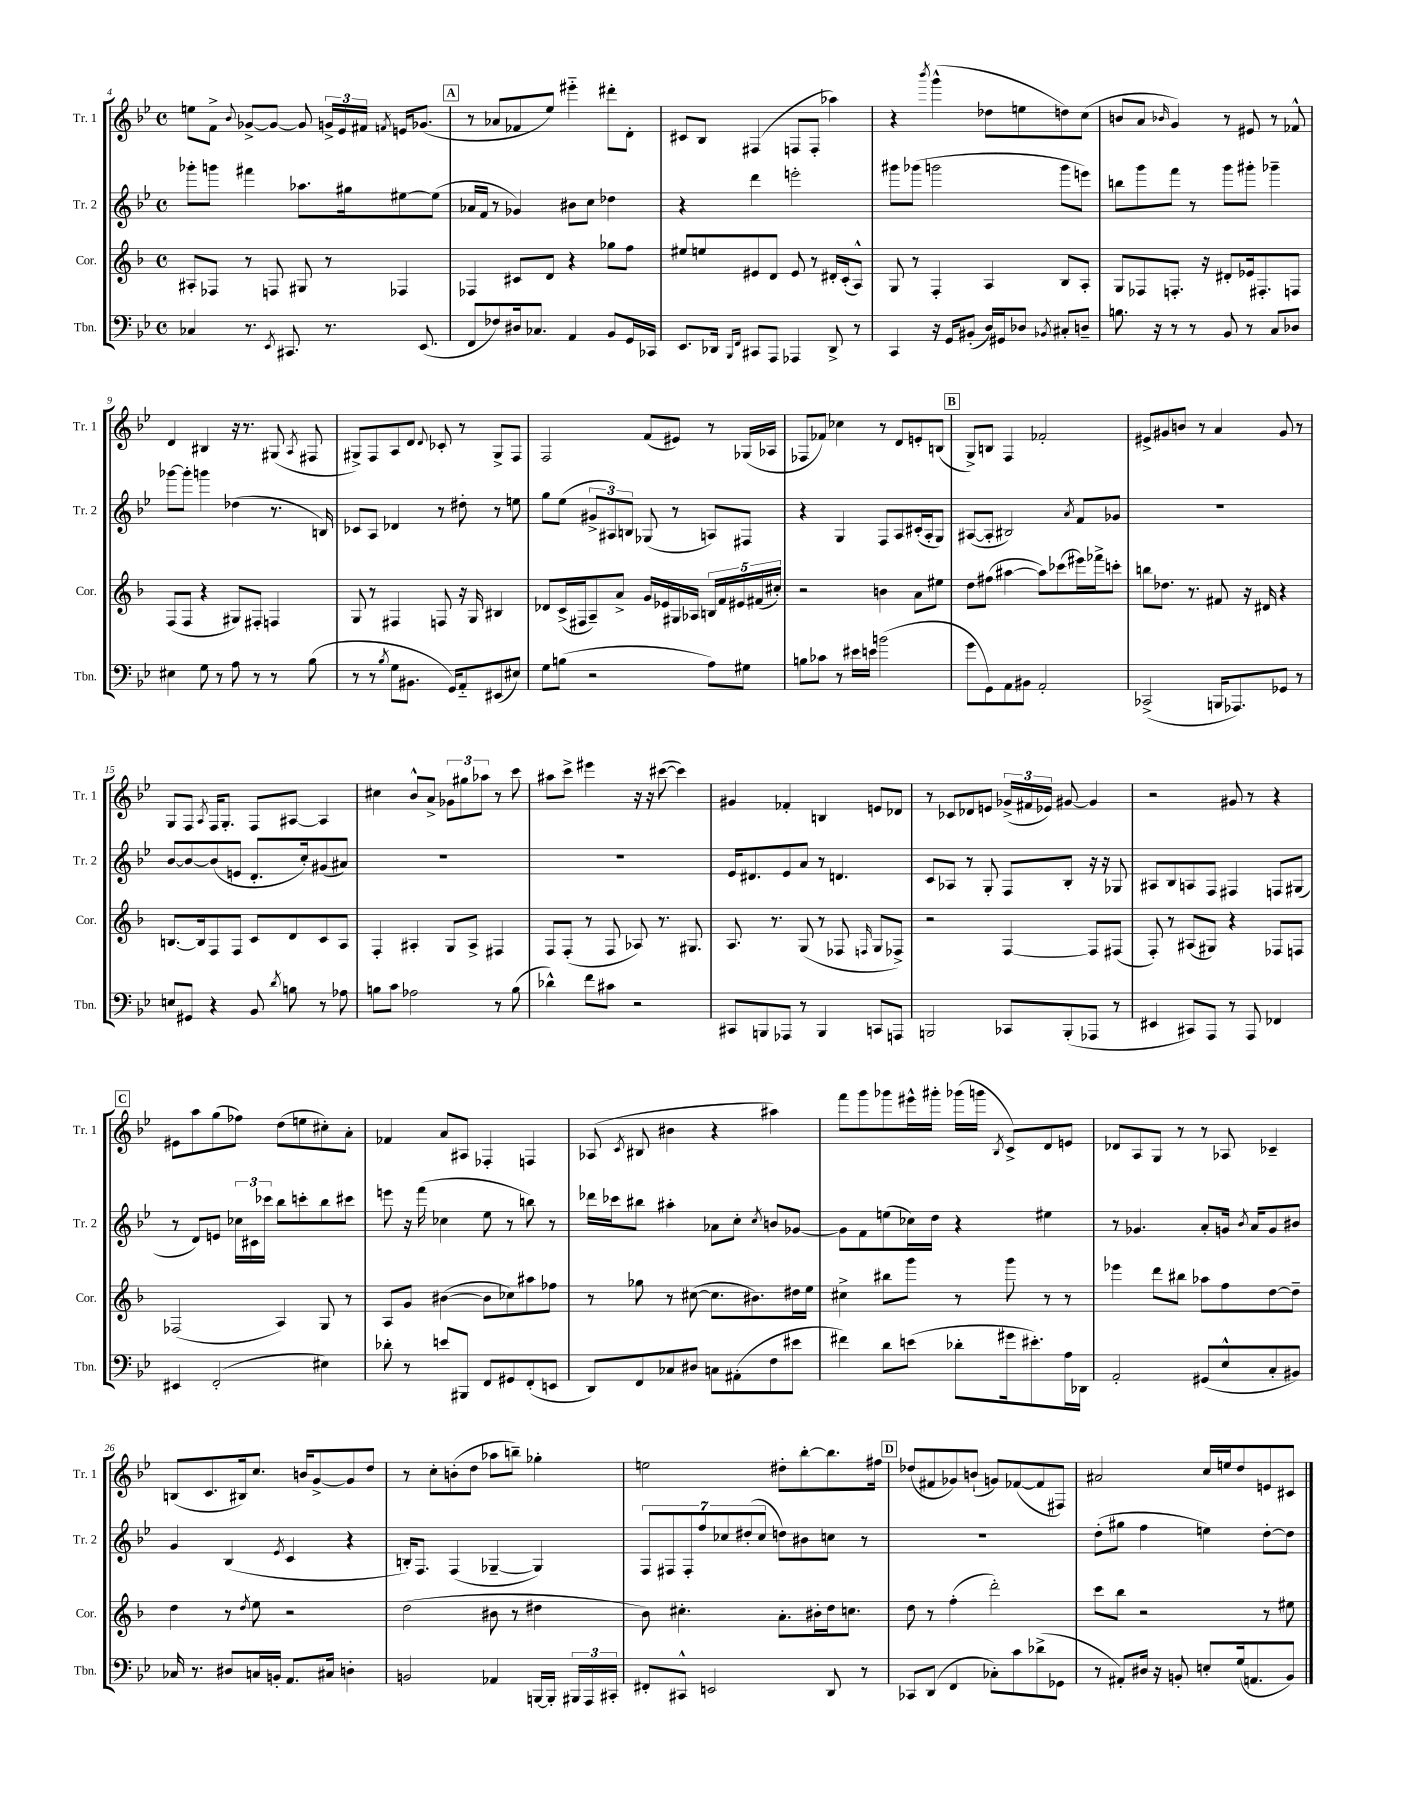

**kern	**kern	**kern	**kern
*staff4	*staff3	*staff2	*staff1
*clefF4	*clefG2	*clefG2	*clefG2
*k[b-e-]	*k[b-]	*k[b-e-]	*k[b-e-]
*M4/4	*M4/4	*M4/4	*M4/4
*met(c)	*met(c)	*met(c)	*met(c)
4C-	8A#'	8ggg-'	8ee
.	8F-	8ggg	8f^
.	.	.	8qqb-
8.r	8r	4fff#	[8g-^
.	8F	.	8g-_
8qEE-	.	.	.
8.CC#	.	.	.
.	8G#	8.aa-	8g-]
8.r	8r	.	24g^
.	.	.	24e-
.	.	16gg#	.
.	.	.	24f#
.	.	.	8qf
.	4F-	[8ee#	16e
(8.EE-	.	.	(8.g-
.	.	(8ee#]	.
=	=	=	=
8FF	4F-	16a-	8r
.	.	16f	.
8F-)	.	8r	8a-
16D#	8c#	4g-)	8f-
8.C-	.	.	.
.	8d	.	8ee-)
4AA	4r	8b#	4eee#'~
.	.	8cc	.
8BB-	8gg-	4dd-	8ddd#'
16GG	8ff	.	8d'
16CC-	.	.	.
=	=	=	=
8.EE-	8ee#	4r	8c#
.	8ee	.	8B-
16DD-	.	.	.
16qqBBB-	.	.	.
16qqFF	.	.	.
8CC#	8e#	4ddd	(4F#
8AAA	8d	.	.
4AAA-	8e#	2eee'	8F
.	8r	.	8F'
8DD-^	16d#'	.	4aa-)
.	(16c'	.	.
8r	8A^^)	.	.
=	=	=	=
4CC	8G	8ggg#	4r
.	8r	(8ggg-	.
.	.	.	8qbbb-
16r	4F'	2ggg	(4ggg^^
16GG	.	.	.
(8BB#'	.	.	.
16D)	4A	.	8dd-
16GG#	.	.	.
8D-	.	.	8ee
8qBB-	.	.	.
8C#'	8B-	8ggg	8dd)
8D~	8A'	8eee)	(8cc
=	=	=	=
8.B	8G	8bb	8b
.	8F-	8ggg	8a
16r	.	.	.
.	.	.	16qqb-
8r	8.F'	8fff	4g)
8r	.	8r	.
.	16r	.	.
8BB-	8d#'	8ggg	8r
8r	16e-	8ggg#'	8e#
.	8.F#'	.	.
8C	.	4ggg-~	8r
8D-	8F	.	8f-^^
=	=	=	=
4E#	(8F	[8ggg-	4d
.	8F	8ggg-']	.
8G	4r	4ggg	4B#
8r	.	.	.
8A	8G#)	(4dd-	16r
.	.	.	8.r
8r	8F#'	.	.
8r	4F	8.r	(8G#
.	.	.	8qA
(8B-	.	.	8F#
.	.	16B)	.
=	=	=	=
8r	8G	8c-	8G#^)
8r	8r	8A	8F
8qB-	.	.	.
8G	4F#	4d-	8A
8.BB#	.	.	8d
.	.	.	8qqd
.	8F	8r	8c-'
16GG)	.	.	.
8AA'~	16r	8dd#'	8r
.	16G	.	.
(8EE#	4B#	8r	8G#^
8E#)	.	8ee	8F
=	=	=	=
8G	8d-	8gg	2F
(8B	(16c^	(8ee-	.
.	16F#	.	.
2r	8A~)	12g#^	.
.	.	12A#)	.
.	8a^	.	.
.	.	12B	.
.	16g	(8G-	(8f
.	16e-	.	.
.	16G#	8r	8e#)
.	16A-	.	.
8A)	20B	8A)	8r
.	20f	.	.
.	20e#	.	.
8G#	.	8F#	(16G-
.	(20f#	.	.
.	.	.	16A-
.	20cc#')	.	.
=	=	=	=
8B	2r	4r	8F-
8c-	.	.	8f-)
8r	.	4G	4cc-
16e#	.	.	.
16e	.	.	.
(2b	4b	8F	8r
.	.	8A	8d
.	8a	(16c#'	8e'
.	.	16A'	.
.	8ee#	8G)	(8B
=	=	=	=
8g	8dd	([8A#	8G^)
8GG)	(8ff#	8A#']	8B
8AA	[4aa#	2B#)	4F
8BB#	.	.	.
2AA'	8aa#])	.	2f-'
.	(8ccc-	.	.
.	.	8qa	.
.	16eee#)	8f	.
.	16fff-^	.	.
.	8ccc'	8g-	.
=	=	=	=
(2CC-^	8bb	1r	8e#^
.	8.dd-	.	8g#
.	.	.	8b
.	8.r	.	.
.	.	.	8r
16BBB	8f#	.	4a
8.AAA-)	.	.	.
.	16r	.	.
.	16d#	.	.
8GG-	4r	.	8g#
8r	.	.	8r
=	=	=	=
8E	[8.B	[8b-	8G
8GG#	.	8b-_	8F
.	16B]	.	.
.	.	.	8qA
4r	8F	(8b-]	16F
.	.	.	8.G'
.	8F	8e	.
8BB-	8c	8.d'	8F
8qd	.	.	.
8B	8d	.	[8A#
.	.	16cc')	.
8r	8c	(8g#	4A#]
8A-	8A	8a#)	.
=	=	=	=
8B	4F'	1r	4cc#
8c	.	.	.
2A-	4A#'	.	8b-^^
.	.	.	8a^
.	8G	.	12g-
.	.	.	12gg#
.	8A#^	.	.
.	.	.	12aa-
8r	4F#	.	8r
(8B	.	.	8ccc
=	=	=	=
4d-^^)	8F	1r	8aa#
.	(8F'	.	8ccc^
8f	8r	.	4eee#
8c#	8F	.	.
2r	8A-)	.	16r
.	.	.	16r
.	8.r	.	([8ccc#
.	.	.	4ccc#])
.	8.G#	.	.
=	=	=	=
8CC#	8.A	16e-	4g#
.	.	8.d#	.
8BBB	.	.	.
.	8.r	.	.
8AAA-	.	8e-	4f-'
8r	(8G	8a	.
4BBB	8r	8r	4B
.	8F-	4.d	.
.	16qqF	.	.
8CC	8G	.	8e
8AAA	8F-^)	.	8d-
=	=	=	=
2BBB	2r	8c	8r
.	.	8A-	8c-
.	.	8r	8d-
.	.	8G'	8e
8CC-	[4F	8F	(24g-^
.	.	.	24f#
.	.	.	24e-)
(8BBB'	.	8B-'	[8g#
8AAA-	8F]	16r	4g#]
.	.	16r	.
8r	(8F#	8G-	.
=	=	=	=
4EE#	8F')	8A#	2r
.	8r	8B-	.
8CC#)	(8A#	8A	.
8AAA	8G#)	8F	.
8r	4r	4F#	8g#
8AAA	.	.	8r
4FF-	8F-	8F	4r
.	8F	(8G#	.
=	=	=	=
4EE#	(2F-	8r	8e#
.	.	8d)	8aa
(2FF'	.	8e	(8gg
.	.	24cc-	8ff-)
.	.	24c#	.
.	.	24ccc-	.
.	4A)	8bb-	(8dd
.	.	8ccc'	8ee
4E#)	8G	8bb-	8cc#')
.	8r	8ccc#	8a'
=	=	=	=
8d-'	8A	8eee	4f-
8r	8g	16r	.
.	.	(16fff	.
8e	([4b#	4cc-	8a
8BBB#	.	.	8A#
8FF	8b#]	8ee-	4F-'
8GG#	8cc-)	8r	.
(8FF'	8aa#	8bb)	4F
8EE	8ff-	8r	.
=	=	=	=
8DD)	8r	16ddd-	(8A-
.	.	16ccc-	.
.	.	.	8qc
8FF	8gg-	8bb#	8B#
8C-	8r	4aa#'	4b#
8D#	([8cc#	.	.
8C	8.cc#]	8a-	4r
(8AA#'	.	8cc'	.
.	8.b#)	.	.
.	.	8qcc	.
8F	.	8b	4aa#)
8e#	16dd#	[8g-	.
.	16ee	.	.
=	=	=	=
4f#)	4cc#^	8g-]	8fff
.	.	8f	8ggg
8d	8bb#	(8ee	8ggg-
(8e	8ggg	16cc-)	16eee#^^
.	.	16dd	16ggg#'
8d-'	8r	4r	(16ggg-
.	.	.	16ggg
.	.	.	8qB-
16g#	8ggg	.	8c^)
8.e#')	.	.	.
.	8r	4ee#	8d
16A	8r	.	8e
16DD-	.	.	.
=	=	=	=
2AA'	4eee-	8r	8d-
.	.	4.g-	8A
.	8ddd	.	8G
.	8bb#	.	8r
(8GG#	8aa-	8a'	8r
8E-^^	8ff	16g	8A-
.	.	8qb-	.
.	.	16a	.
8C'	[8dd	8g	4c-~
8BB#)	8dd~]	8b#	.
=	=	=	=
16C-	4dd	4g	(8B
8.r	.	.	.
.	.	.	8.c
8D#	8r	(4B-	.
.	.	.	16B#)
.	8qdd	.	.
16C	8ee	.	8.cc
16BB'	.	.	.
.	.	8qe-	.
8.AA	2r	4c	.
.	.	.	16b
.	.	.	[8g^
16C#	.	.	.
4D'	.	4r	8g]
.	.	.	8dd
=	=	=	=
2BB	(2dd	16B')	8r
.	.	8.F	.
.	.	.	8cc'
.	.	(4F	(8b'
.	.	.	8dd
4AA-	8b#	[4G-~	8aa-
.	8r	.	8bb~)
[16BBB	4dd#	4G-])	4gg-'
16BBB']	.	.	.
24BBB#	.	.	.
24AAA	.	.	.
24CC#'	.	.	.
=	=	=	=
8FF#'	8b-)	14F	2ee
.	.	14F#	.
8CC#^^	4.cc#'	.	.
.	.	14F#'	.
.	.	14ff	.
2EE	.	.	.
.	.	14cc-	.
.	.	(14dd#'	.
.	.	14cc-	.
.	8.a'	8dd)	8dd#'
.	.	8b#	[8bb-'
.	16b#'	.	.
8DD	16dd	8cc	8.bb-]
.	8.cc	.	.
8r	.	8r	.
.	.	.	16ff#
=	=	=	=
8CC-	8dd	1r	(8dd-
(8DD	8r	.	8f#
4FF	(4ff'	.	8g-)
.	.	.	(8b`
8C-')	2ddd')	.	8g)
8c	.	.	([8f-
(8d-^	.	.	8f-]
8GG-	.	.	8F#)
=	=	=	=
8r	8ccc	(8dd'	2a#
8AA#')	8bb-	8gg#	.
16D#	2r	4ff	.
16r	.	.	.
8BB'	.	.	.
8E'	.	4ee)	16cc
.	.	.	16ee
(16G	.	.	8dd
8.AA	.	.	.
.	8r	[8dd'	8e
8BB)	8ee#	8dd]	8c#
==	==	==	==
*-	*-	*-	*-
